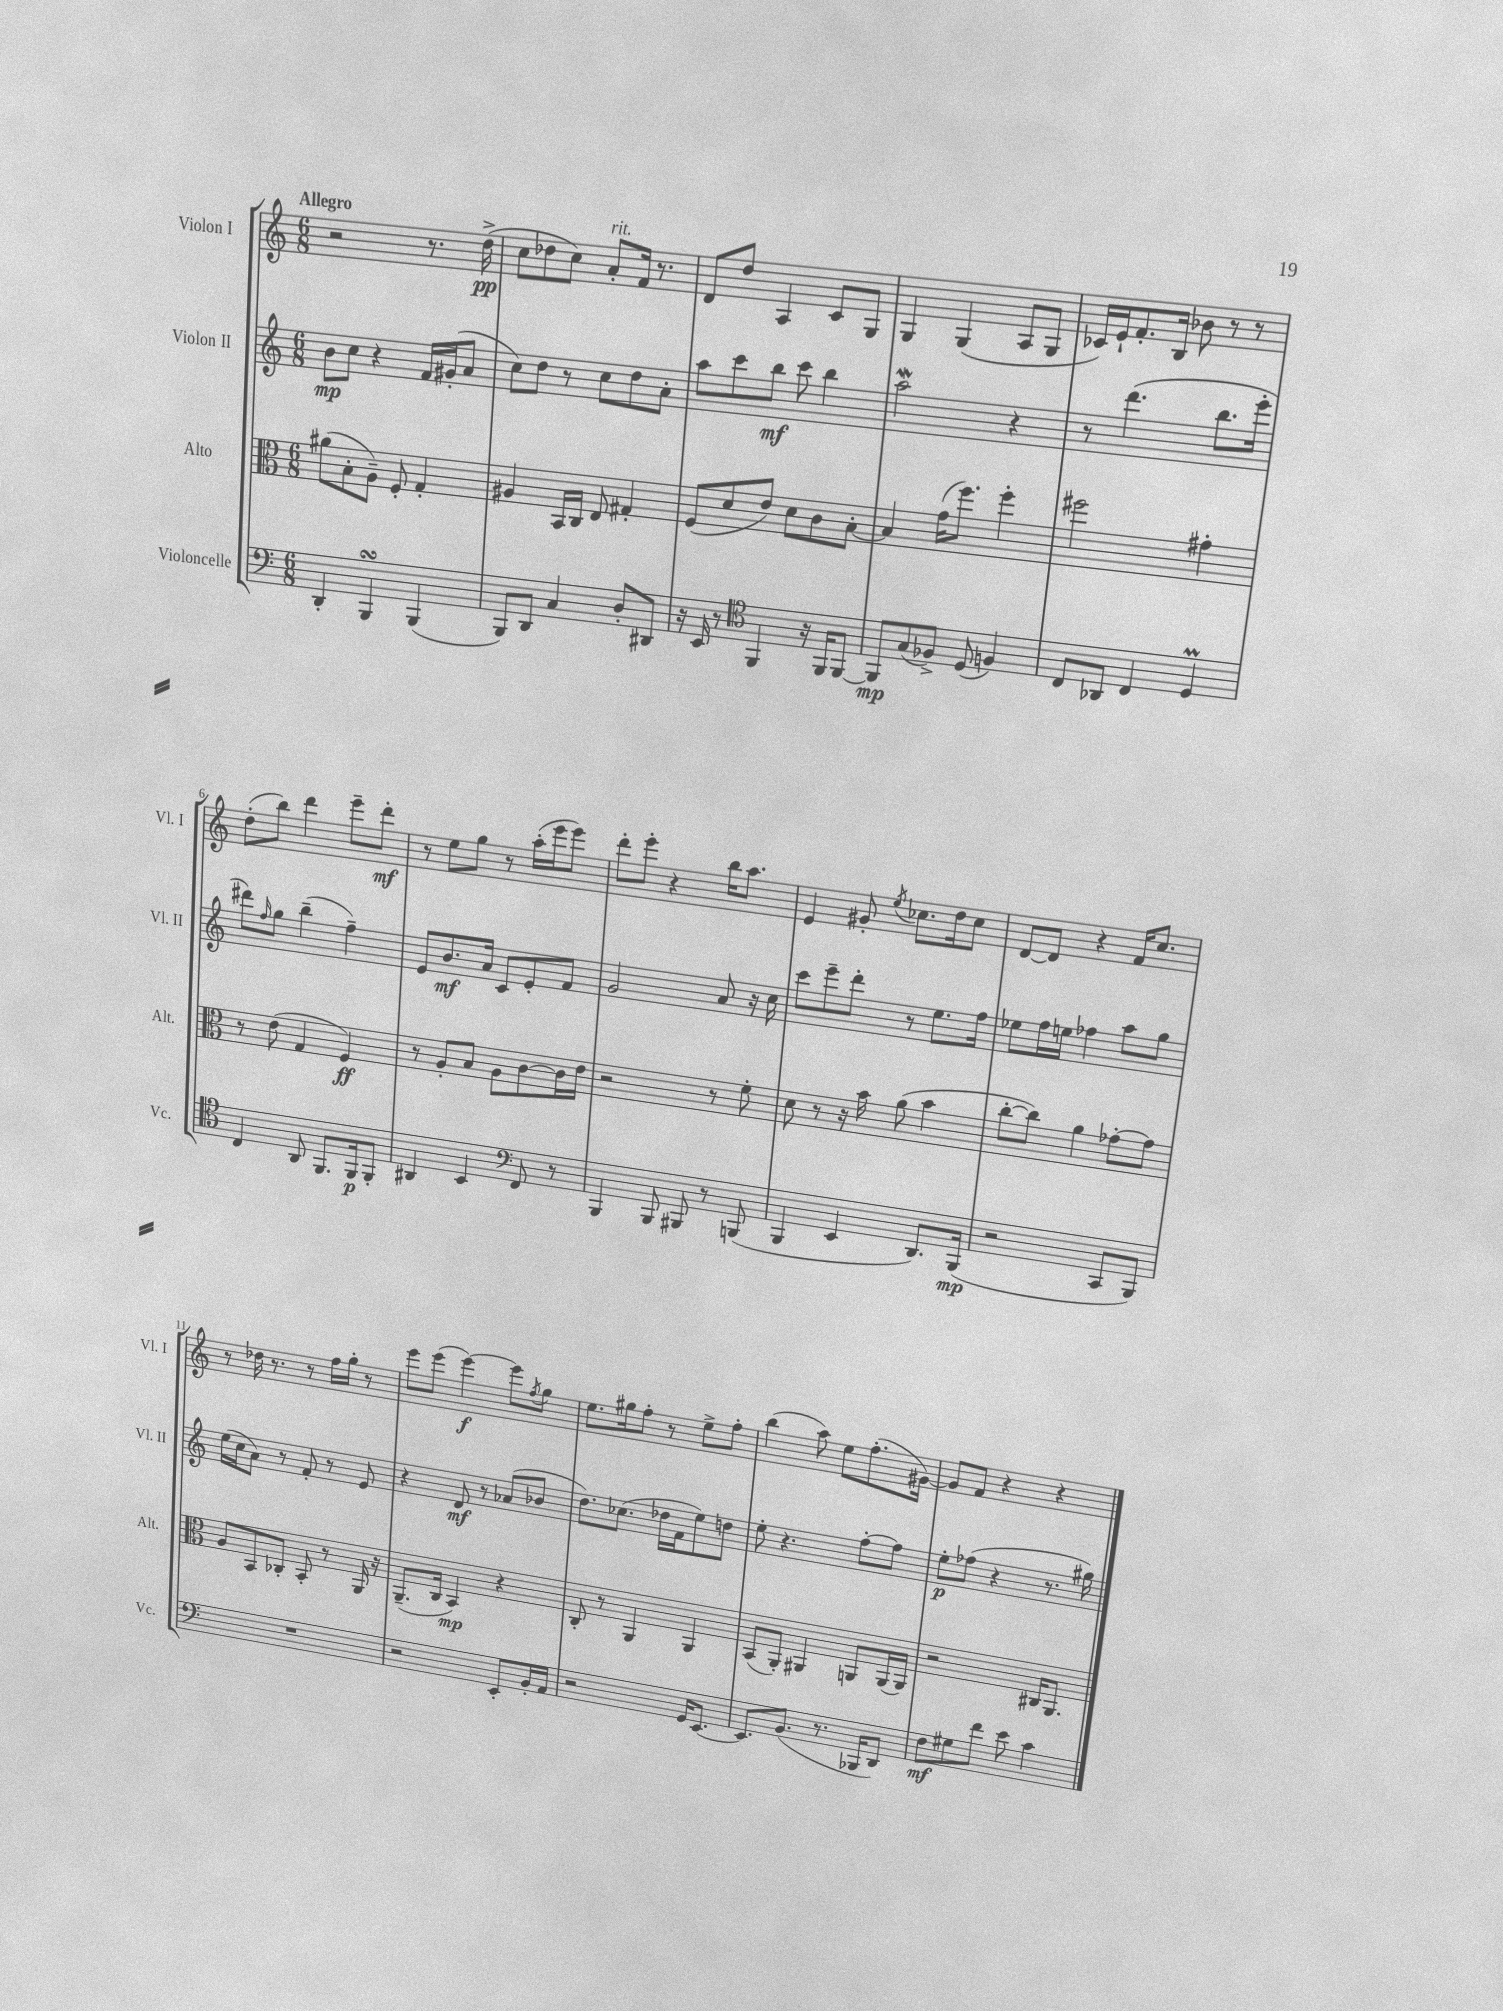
<<
\new StaffGroup <<
\new Staff = "s0" \with { instrumentName = "Violon I" shortInstrumentName = "Vl. I" } {
    \clef treble \key c \major \numericTimeSignature \time 6/8 \tempo "Allegro"
    r2 r8. d''16->\pp( |
    c''8 des''8 c''8) a'8-.^\markup { \italic "rit." } f'16 r8. |
    d'8 d''8 a4 c'8 g8 |
    g4 g4( a8 g8 |
    ces'16) e'16-! f'8.-. b16 bes'8 r8 r8 |
    d''8-.( b''8) d'''4 e'''8-- d'''8-.\mf |
    r8 e''8 g''8 r8 a''16-.( e'''16 e'''8) |
    d'''8-. e'''8-. r4 b''16 a''8. |
    e'4 gis'8-. \acciaccatura { e''8 } ces''8. d''16 ces''8 |
    d'8~ d'8 r4 f'16 c''8. |
    r8 des''16 r8. r8 f''16 g''16-. r8 |
    e'''8 e'''8( e'''4~\f) e'''8 \acciaccatura { f''8 } g''8 |
    e''8. gis''16 f''8-. r8 e''8-> f''8-. |
    b''4( a''8) e''8 f''8.-.( gis'16~) |
    gis'8 f'8 r4 r4 \bar "|." |
}
\new Staff = "s1" \with { instrumentName = "Violon II" shortInstrumentName = "Vl. II" } {
    \clef treble \key c \major \numericTimeSignature \time 6/8
    b'8\mp c''8 r4 f'16 gis'16-.( a'8 |
    c''8) d''8 r8 c''8 d''8 a'8-. |
    a''8 c'''8 b''8\mf c'''8 b''4 |
    a''2\mordent r4 |
    r8 d'''4.( b''8. e'''16-. |
    dis'''8) \grace { f''16 } g''8 b''4--( f''4--) |
    e'8 b'8.\mf a'16 c'8 e'8-. f'8 |
    g'2 a'8 r16 c''16 |
    c'''8 e'''8-- d'''8-. r8 e''8. f''16 |
    ees''8 f''16 e''16 fes''4 a''8 g''8 |
    e''16( c''16 a'8) r8 f'8-. r8 e'8 |
    r4 d'8\mf r8 aes'8( bes'8 |
    d''8.) ces''8.( des''16 f'16 e''8) d''8 |
    e''8-. r4. f''8~-. f''8 |
    e''8-.\p fes''8( r4 r8. gis''16) \bar "|." |
}
\new Staff = "s2" \with { instrumentName = "Alto" shortInstrumentName = "Alt." } {
    \clef alto \key c \major \numericTimeSignature \time 6/8
    ais'8( b8-. a8--) f8-. g4-. |
    ais4 b,16 c16 e8 gis4-. |
    f8( d'8 e'8) d'8 c'8 b8~-. |
    b4 g'16( f''8.) f''4-. |
    fis''2 gis'4-. |
    r8 e'8( g4 f4\ff) |
    r8 a8-. b8 a8 c'8~ c'16 e'16 |
    r2 r8 f'8-. |
    d'8 r8 r16 b'16 a'8( b'4 |
    c''8~-. c''8) a'4 ges'8~-. ges'8 |
    a8 b,8 ces8-. b,8-. r8 a,16 r16 |
    a,8.--( c16 b,4\mp) r4 |
    c8-. r8 a,4 a,4 |
    b,8( a,8-.) ais,4 a,8 a,16( a,16) |
    r2 cis16 a,8. \bar "|." |
}
\new Staff = "s3" \with { instrumentName = "Violoncelle" shortInstrumentName = "Vc." } {
    \clef bass \key c \major \numericTimeSignature \time 6/8
    d,4-. b,,4\turn b,,4( |
    b,,8) d,8 c4 d8-. dis,8 |
    r16 e,16 r8 \clef tenor f,4 r16 f,16 f,8~ |
    f,8\mp g8( fes8->) d8( f4) |
    c8 aes,8 c4 d4\prall |
    c4 a,8 f,8. f,16\p f,8-. |
    ais,4 b,4 \clef bass f,8 r8 |
    b,,4 b,,8 bis,,8 r8 b,,8( |
    b,,4 e,4 d,8.) b,,16\mp( |
    r2 c,8 b,,8) |
    R2. |
    r2 e,8-. b,16-. a,16 |
    r2 g,16 e,8.~ |
    e,8. b,8.( r8. bes,,16 d,8) |
    f8\mf gis8 f'8 e'8 c'4 \bar "|." |
}
>>
>>
